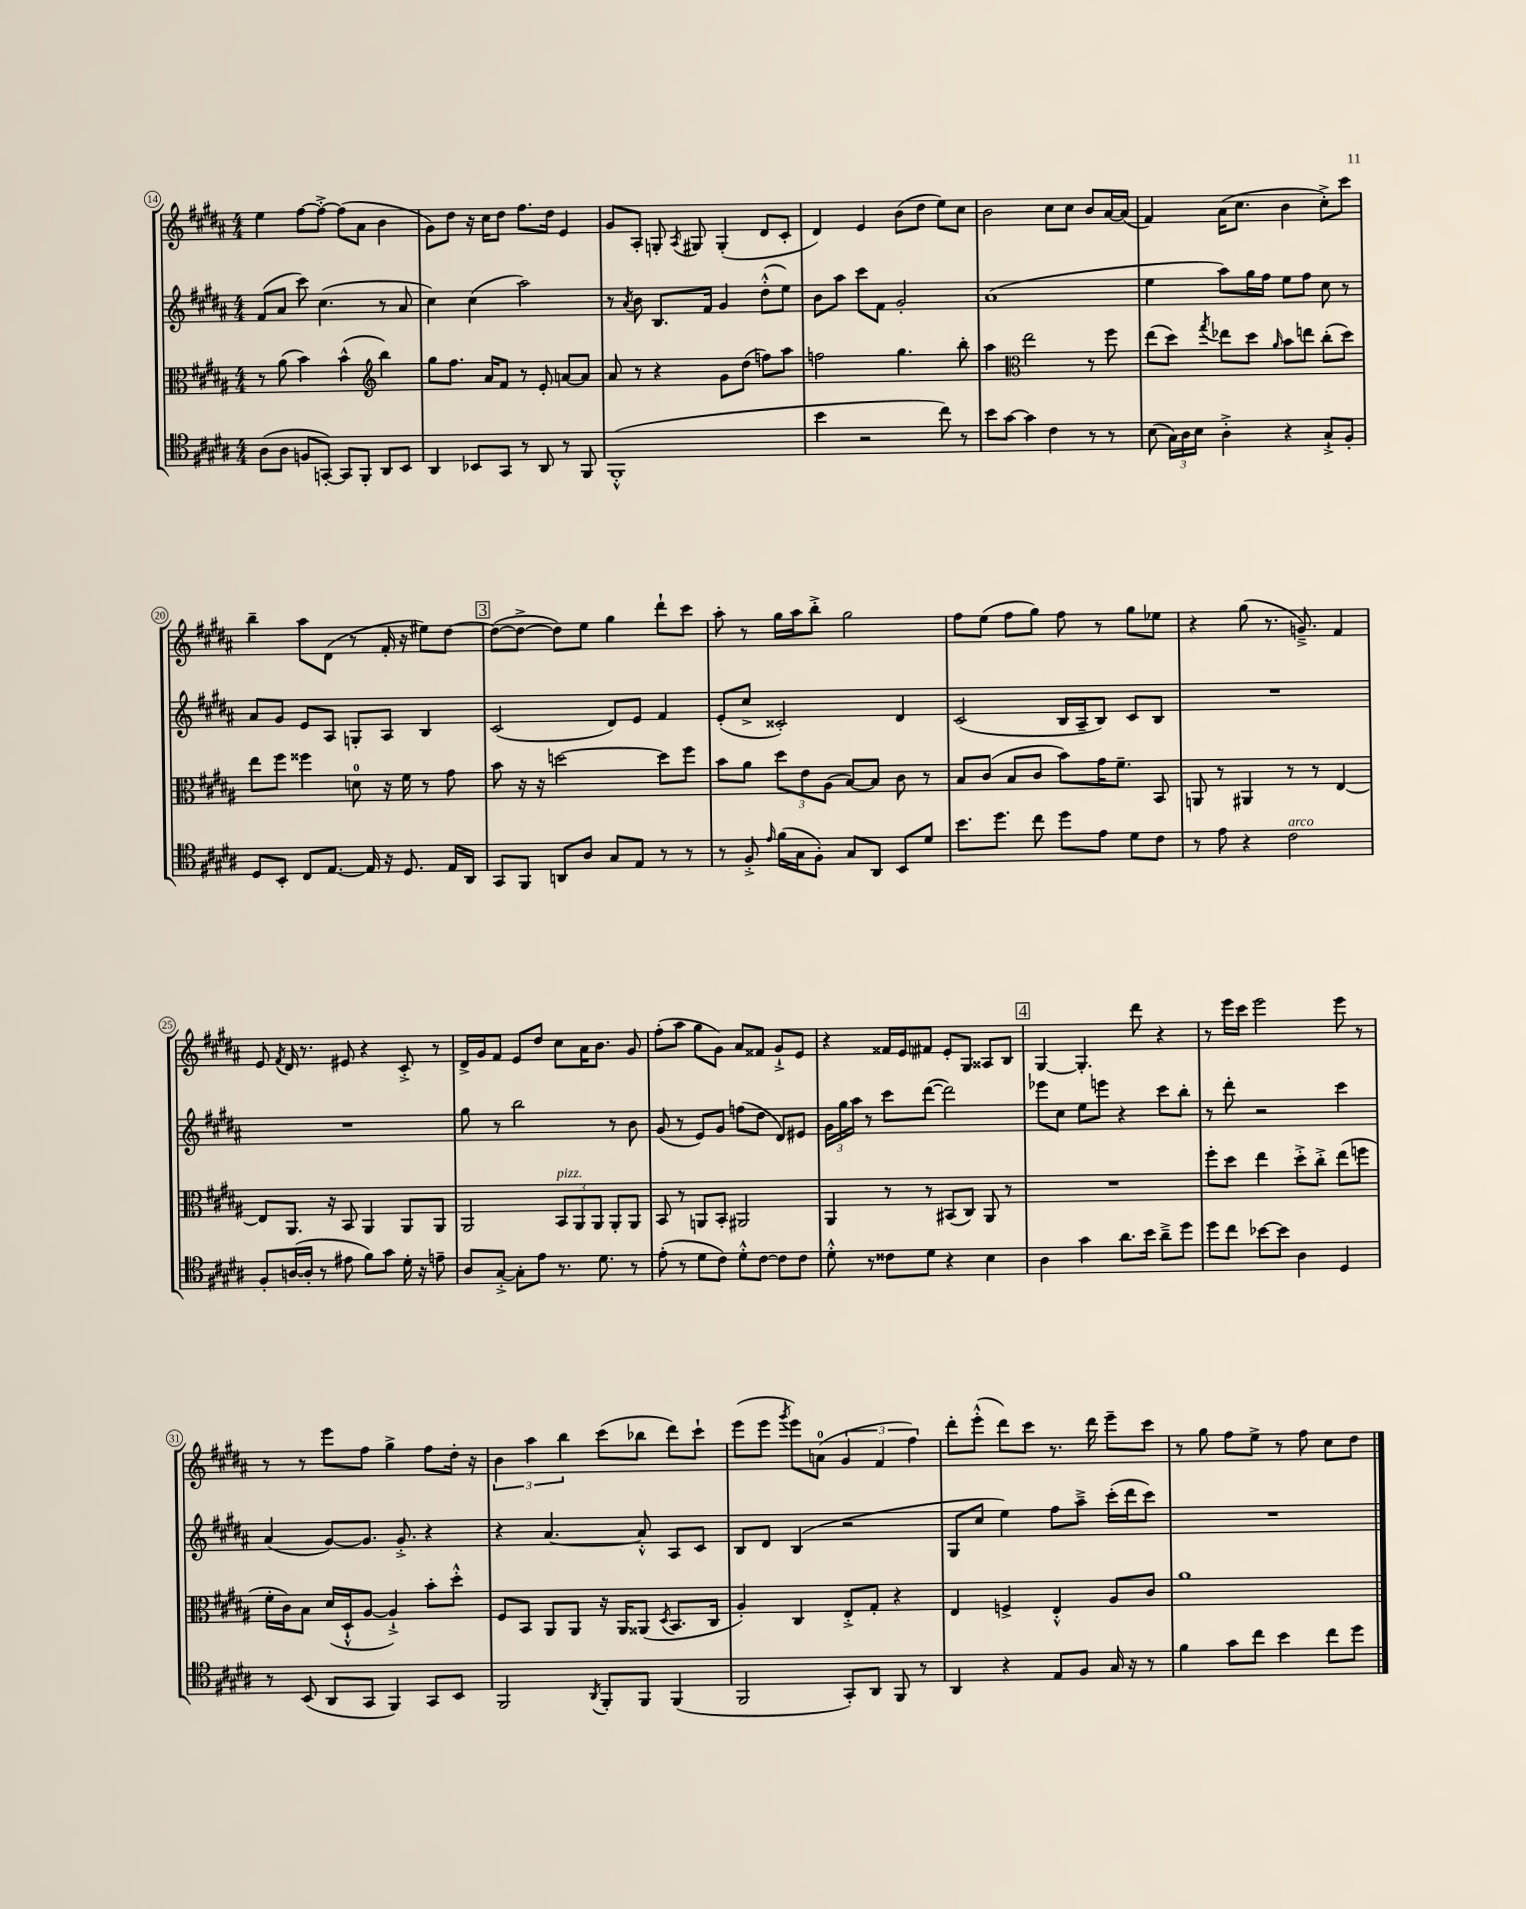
<<
\new StaffGroup <<
\new Staff = "s0" {
    \clef treble \key b \major \numericTimeSignature \time 4/4
    \autoBeamOff e''4 fis''8[~ fis''8]~-.-> fis''8[( ais'8] b'4 |
    gis'8[) dis''8] r16 cis''16[ dis''8] fis''8.[ dis''16] e'4 |
    gis'8[ ais8]-. g8-. \acciaccatura { ais8 } gis8 gis4-.( dis'8[ cis'8]-. |
    dis'4) e'4 b'8[( dis''8] e''8[) cis''8] |
    b'2 cis''8[ cis''8] b'8[ ais'16~ ais'16]( |
    fis'4) ais'16[( cis''8.] b'4 cis''8[-.->) cis'''8] |
    b''4-- ais''8[ dis'8]( r8 fis'16-. r16 eis''8[) dis''8]~ |
    \mark \markup { \box "3" } dis''8[~( dis''8]~-> dis''8[) e''8] gis''4 dis'''8[-! cis'''8] |
    ais''8-. r8 gis''16[ ais''16 b''8]-.-> gis''2 |
    fis''8[ e''8]( fis''8[ gis''8]) fis''8 r8 gis''8[ ees''8] |
    r4 gis''8( r8. g'8.--->) fis'4 |
    e'8 \acciaccatura { fis'8 } dis'16 r8. eis'8 r4 cis'8-.-> r8 |
    dis'16[-> gis'16 fis'8] e'8[ dis''8] cis''8[ ais'16 b'8.] gis'8 |
    fis''8[-.( ais''8] gis''8[ gis'8]) ais'8[ fisis'8] gis'8[-!-> e'8] |
    r4 fisis'16[ e'16 fis'8] e'8[-. gis8] aisis8[ b8] |
    \mark \markup { \box "4" } gis4~ gis4.-. dis'''8 r4 |
    r8 e'''16[ cis'''16] e'''2 e'''8 r8 |
    r8 r8 e'''8[ fis''8] gis''4-> fis''8[ dis''16]-. r16 |
    \tuplet 3/2 { b'4 ais''4 b''4 } cis'''8[( bes''8] dis'''8[) cis'''8]-! |
    e'''8[( e'''8] \acciaccatura { gis'''8 } e'''8[) a'8]-0( \tuplet 3/2 { gis'4 fis'4 fis''4) } |
    dis'''8[-. e'''8]-.-^( dis'''8[) cis'''8] r8. dis'''16 e'''8[-- cis'''8] |
    r8 gis''8 fis''8[ e''8]-> r8 fis''8 cis''8[ dis''8] \bar "|." |
}
\new Staff = "s1" {
    \clef treble \key b \major \numericTimeSignature \time 4/4
    \autoBeamOff fis'8[( ais'8] cis'''8) cis''4.( r8 ais'8 |
    cis''4) cis''4( ais''2) |
    r8 \acciaccatura { ais'8 } b'8 b8.[ fis'16] gis'4 dis''8[-.-^( e''8]) |
    b'8[ ais''8] cis'''8[ fis'8] gis'2-. |
    ais'1( |
    e''4 ais''8[) gis''16 fis''16] e''8[ fis''8] cis''8 r8 |
    ais'8[ gis'8] e'8[ ais8] g8[-. ais8] b4 |
    \mark \markup { \box "3" } cis'2( dis'8[) e'8] fis'4 |
    e'8[-.( cis''8]-> cisis'2-.) dis'4 |
    cis'2( b16[ ais16-- b8]) cis'8[ b8] |
    R1 |
    R1 |
    gis''8 r8 b''2 r8 b'8 |
    gis'8( r8 e'8[) gis'8] f''8[( dis''8] dis'8[) eis'8] |
    \tuplet 3/2 { gis'16[ gis''16 ais''16] } r8 cis'''8[ dis'''8]~( dis'''2) |
    \mark \markup { \box "4" } ees'''8[ cis''8] e''8[ e'''8] r4 cis'''8[ b''8]-. |
    r8 dis'''8-. r2 cis'''4 |
    ais'4( gis'8[~) gis'8.] gis'8.-.-> r4 |
    r4 ais'4.~ ais'8-.-^ ais8[ cis'8] |
    b8[ dis'8] b4( r2 |
    gis8[ cis''8] e''4) fis''8[ ais''8]---> cis'''16[-.( dis'''16 cis'''8]) |
    R1 \bar "|." |
}
\new Staff = "s2" {
    \clef alto \key b \major \numericTimeSignature \time 4/4
    \autoBeamOff r8 ais'8( b'4) b'4-^( \clef treble b''4) |
    gis''8[ fis''8.] ais'16[ fis'8] r8 e'8-. a'8[~ a'8] |
    ais'8 r8 r4 gis'8[ dis''8]( f''8[) ais''8] |
    f''2 gis''4. b''8-. |
    ais''4 \clef alto e''2 r8 fis''8 |
    e''8[( dis''8]) \acciaccatura { gis''8 } ees''8[ dis''8] \grace { ais'16 } b'8[ e''8] cis''8[-.( dis''8]) |
    e''8[ fis''8] fisis''4 d'8-0 r16 fis'16 r8 gis'8 |
    \mark \markup { \box "3" } b'8 r16 r16 d''2~ d''8[ fis''8] |
    b'8[ ais'8] \tuplet 3/2 { dis''8[ e'8 ais8]( } b8[~) b8] cis'8 r8 |
    b8[ cis'8]( b8[ cis'8] b'8[) gis'16 fis'8.]-- b,8 |
    a,8 r8 ais,4 r8 r8 e4~ |
    e8[ ais,8.] r16 b,8 ais,4 ais,8[ ais,8] |
    ais,2 \tuplet 3/2 { b,8[^\markup { \italic "pizz." } ais,8 ais,8] } ais,8[-. ais,8] |
    b,8 r8 a,8[ b,8]-. ais,2 |
    ais,4 r8 r8 bis,8[( cis8]) ais,8 r8 |
    \mark \markup { \box "4" } R1 |
    fis''8[-. dis''8] e''4 dis''8[-.-> cis''8]-.-> e''8[( f''8] |
    fis'16[-. cis'16) b8] dis'16[( dis16-!-^ ais8]~ ais4-!->) b'8[-. dis''8]-.-^ |
    fis8[ b,8] ais,8[ ais,8] r16 ais,16[ aisis,8]( \acciaccatura { dis8 } b,8.[ cis16] |
    ais4-.) cis4 e8[-.-> gis8]-. r4 |
    e4 f4-> e4-.-^ ais8[ cis'8] |
    ais'1 \bar "|." |
}
\new Staff = "s3" {
    \clef tenor \key b \major \numericTimeSignature \time 4/4
    \autoBeamOff ais8[( ais8] f8[ g,8]~-.) g,8[ fis,8]-. ais,8[ b,8] |
    ais,4 bes,8[ gis,8] r8 ais,8 r8 fis,8 |
    fis,1-.-^( |
    b'4 r2 cis''8) r8 |
    b'8[ gis'8]~ gis'4 cis'4 r8 r8 |
    b8( \tuplet 3/2 { gis16[) ais16 b16] } ais4-.-> r4 gis8[-!-> fis8]-. |
    dis8[ b,8]-. cis8[ e8.]~ e16 r16 dis8. e16[ ais,16] |
    \mark \markup { \box "3" } gis,8[ fis,8] a,8[ ais8] gis8[ e8] r8 r8 |
    r8 fis8-.-> \grace { e'16 } fis'16[( gis16 fis8]-.) gis8[ ais,8] b,8[ dis'8] |
    b'8.[ dis''8.] cis''8 dis''8[ e'8] dis'8[ cis'8] |
    r8 e'8 r4 cis'2^\markup { \italic "arco" } |
    fis8[-. a16~( a16]-. r8 eis'8 fis'8[) gis'8] dis'16-. r16 e'8-- |
    ais8[ gis8]~-.-> gis8[-. e'8] r8. dis'8. r8 |
    e'8-.( r8 dis'8[ cis'8]) dis'8[-.-^ cis'8]~ cis'8[ cis'8] |
    dis'8-.-^ r8 cisis'8[ dis'8] r4 b4 |
    \mark \markup { \box "4" } ais4 gis'4 ais'8.[ b'16] ais'8[---> dis''8] |
    dis''8[ cis''8] bes'8[~ bes'8] ais4 dis4 |
    r8 b,8( ais,8[ gis,8] fis,4) gis,8[ b,8] |
    fis,2 \acciaccatura { ais,8 } fis,8[-. fis,8] fis,4( |
    fis,2 gis,8[-.) ais,8] fis,8 r8 |
    ais,4 r4 e8[ fis8] gis16 r16 r8 |
    fis'4 gis'8[ cis''8] b'4 cis''8[ dis''8] \bar "|." |
}
>>
>>
\layout { \context { \Score currentBarNumber = #14 \override BarNumber.stencil = #(make-stencil-circler 0.1 0.3 ly:text-interface::print) } }
